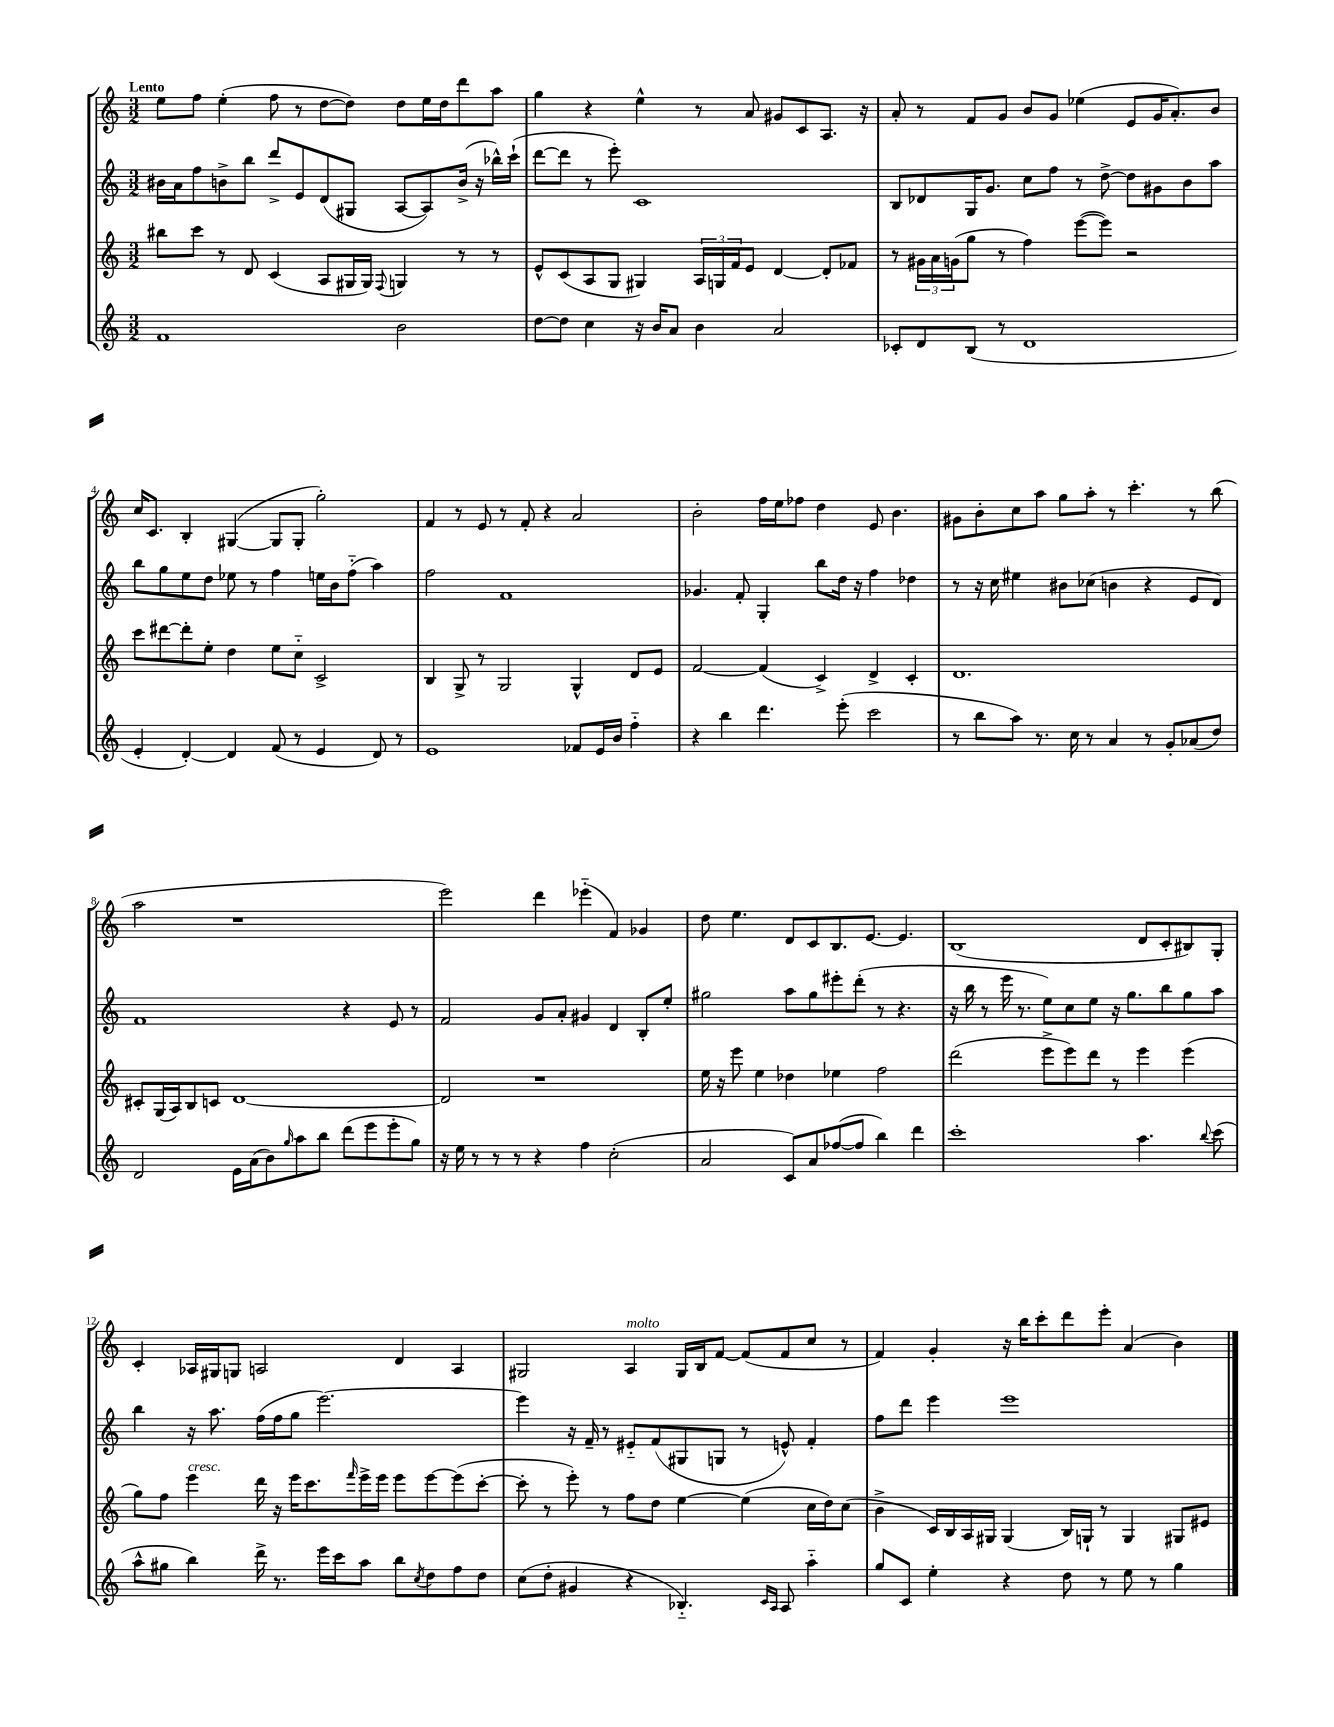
<<
\new StaffGroup <<
\new Staff = "s0" {
    \clef treble \key c \major \numericTimeSignature \time 3/2 \tempo "Lento"
    e''8 f''8 e''4-.( f''8 r8 d''8~ d''8) d''8 e''16 d''16 d'''8 a''8 |
    g''4 r4 e''4-^ r8 a'8 gis'8 c'8 a8. r16 |
    a'8-. r8 f'8 g'8 b'8 g'8 ees''4( e'8 g'16 a'8.-.) b'8 |
    c''16 c'8. b4-. gis4~( gis8 gis8-. g''2-.) |
    f'4 r8 e'8 r8 f'8-. r4 a'2 |
    b'2-. f''16 e''16 fes''8 d''4 e'8 b'4. |
    gis'8 b'8-. c''8 a''8 g''8 a''8-. r8 c'''4.-. r8 b''8( |
    a''2 r1 |
    e'''2) d'''4 ees'''4-_( f'4) ges'4 |
    d''8 e''4. d'8 c'8 b8. e'8.~ e'4. |
    b1( d'8 c'8-. bis8) g8-. |
    c'4-. aes16 gis16 g8 a2 d'4 a4 |
    gis2 a4^\markup { \italic "molto" } gis16 b16 f'8~ f'8( f'8 c''8 r8 |
    f'4) g'4-. r16 b''16 c'''8-. d'''8 e'''8-. a'4( b'4) \bar "|." |
}
\new Staff = "s1" {
    \clef treble \key c \major \numericTimeSignature \time 3/2
    bis'16 a'16 f''8 b'8-> b''8 d'''8-> e'8 d'8( gis8 a8~ a8) b'16->( r16 bes''16-^) c'''16-!( |
    d'''8~ d'''8 r8 e'''8-.) c'1 |
    b8 des'8 g16 g'8. c''8 f''8 r8 d''8~-> d''8 gis'8 b'8 a''8 |
    b''8 g''8 e''8 d''8 ees''8 r8 f''4 e''16 b'16 f''8-_( a''4) |
    f''2 f'1 |
    ges'4. f'8-. g4-. b''8 d''16 r16 f''4 des''4 |
    r8 r16 c''16 eis''4 bis'8 ces''8( b'4 r4 e'8 d'8) |
    f'1 r4 e'8 r8 |
    f'2 g'8 a'8-. gis'4 d'4 b8-. e''8-. |
    gis''2 a''8 gis''8 eis'''8-. d'''8-.( r8 r4. |
    r16 b''16 r8 e'''16 r8. e''8) c''8 e''8 r16 g''8. b''8 g''8 a''8 |
    b''4 r16 a''8. f''16( f''16 g''8 e'''2.~) |
    e'''4 r16 f'16-- r8 eis'8-_ f'8( gis8 g8 r8 e'8-^) f'4-. |
    f''8 d'''8 e'''4 e'''1 \bar "|." |
}
\new Staff = "s2" {
    \clef treble \key c \major \numericTimeSignature \time 3/2
    bis''8 c'''8 r8 d'8 c'4( a8 gis16 gis16) \appoggiatura { f8 } g4 r8 r8 |
    e'8-^ c'8( a8 g8 gis4) \tuplet 3/2 { a16 g16 f'16 } e'8 d'4~ d'8-. fes'8 |
    r8 \tuplet 3/2 { gis'16 a'16 g'16( } g''8 r8 f''4) e'''8~( e'''8) r2 |
    c'''8 dis'''8~ dis'''8-. e''8-. d''4 e''8 c''8-_ c'2-> |
    b4 g8-> r8 g2 g4-^ d'8 e'8 |
    f'2~ f'4( c'4->) d'4-> c'4-. |
    d'1. |
    cis'8-. g16( a16) b8 c'8 d'1~ |
    d'2 r1 |
    e''16 r16 e'''8 e''4 des''4 ees''4 f''2 |
    d'''2( e'''8-> e'''8) d'''8 r8 e'''4 e'''4( |
    g''8) f''8 e'''4^\markup { \italic "cresc." } d'''16 r16 e'''16 c'''8. \grace { f'''16 } e'''16-> e'''16 e'''8 e'''8~ e'''8( c'''8~-. |
    c'''8-. r8 e'''8-.) r8 f''8 d''8 e''4~ e''4( c''16 d''16) c''8( |
    b'4-> c'16) b16 a16 gis16 gis4( b16) g16-! r8 g4 gis8 eis'8 \bar "|." |
}
\new Staff = "s3" {
    \clef treble \key c \major \numericTimeSignature \time 3/2
    f'1 b'2 |
    d''8~ d''8 c''4 r16 b'16 a'8 b'4 a'2 |
    ces'8-. d'8 b8( r8 d'1 |
    e'4-. d'4~-.) d'4 f'8( r8 e'4 d'8) r8 |
    e'1 fes'8 e'16 b'16 f''4-_ |
    r4 b''4 d'''4. e'''8-.( c'''2 |
    r8 b''8 a''8) r8. c''16 r8 a'4 r8 g'8-. aes'8( d''8) |
    d'2 e'16 a'16( b'8) \grace { g''16 } a''8 b''8 d'''8( e'''8 e'''8-. g''8) |
    r16 e''16 r8 r8 r8 r4 f''4 c''2-.( |
    a'2 c'8) a'8 fes''8~( fes''8 b''4) d'''4 |
    c'''1-. a''4. \appoggiatura { b''8 } c'''8( |
    a''8-^ gis''8 b''4) d'''16-> r8. e'''16 c'''16 a''8 b''8 \acciaccatura { c''8 } d''8 f''8 d''8 |
    c''8( d''8-. gis'4 r4 bes4.-_) \grace { c'16 a16 } a8 a''4-_ |
    g''8 c'8 e''4-. r4 d''8 r8 e''8 r8 g''4 \bar "|." |
}
>>
>>
